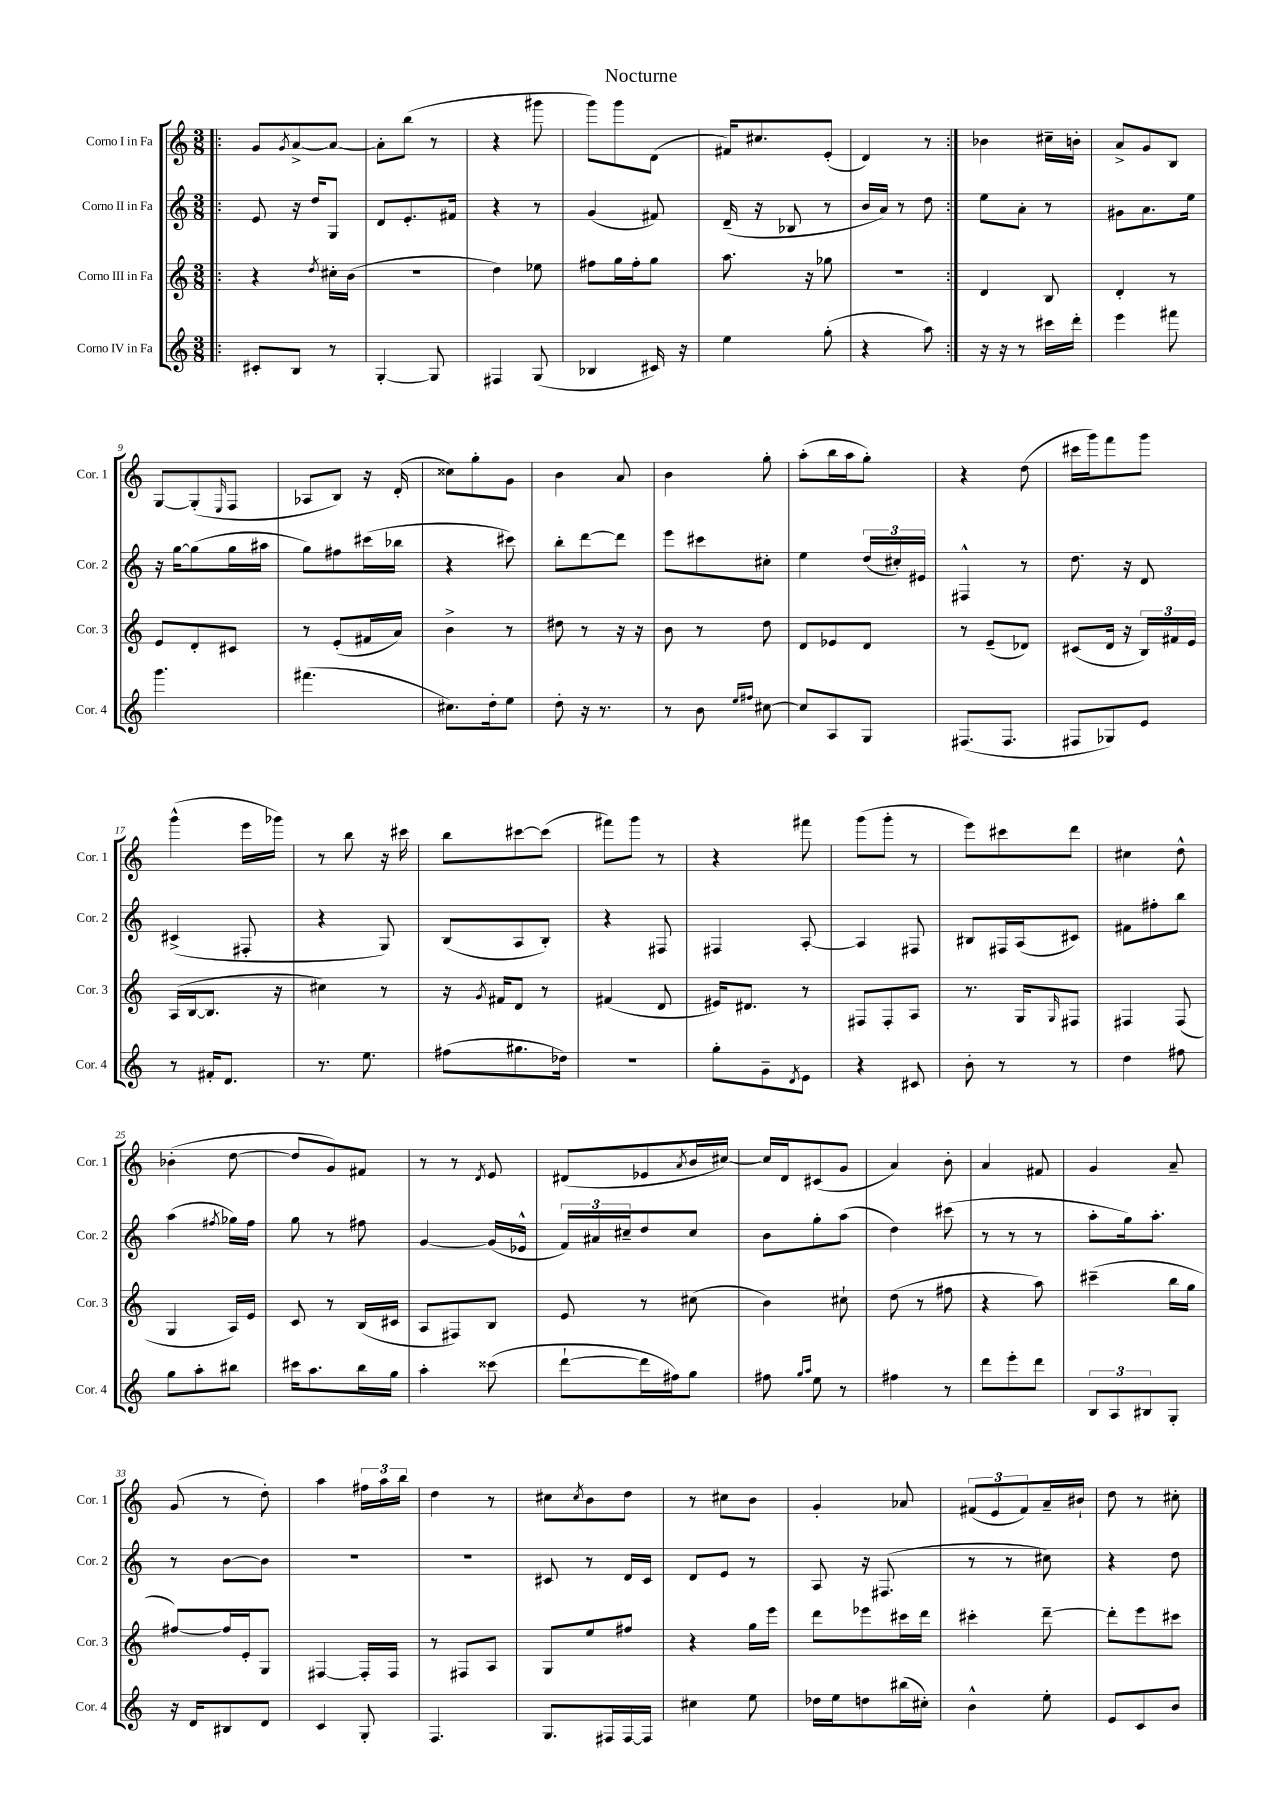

**kern	**kern	**kern	**kern
*staff4	*staff3	*staff2	*staff1
*clefG2	*clefG2	*clefG2	*clefG2
*k[]	*k[]	*k[]	*k[]
*M3/8	*M3/8	*M3/8	*M3/8
=!|:	=!|:	=!|:	=!|:
8c#'	4r	8e	8g
.	.	.	8qg
8B	.	16r	[8a^
.	.	16dd	.
.	8qdd	.	.
8r	16cc#'	8G	8a_
.	(16b	.	.
=	=	=	=
[4G'	4.r	8d	8a']
.	.	8.e'	(8bb
8G]	.	.	8r
.	.	16f#	.
=	=	=	=
4F#	4dd)	4r	4r
(8G	8ee-	8r	8ggg#
=	=	=	=
4B-	8ff#	(4g	8ggg)
.	16gg	.	8ggg
.	16ff#'	.	.
16c#)	8gg	8f#)	(8d
16r	.	.	.
=	=	=	=
4ee	8.aa	(16d~	16f#)
.	.	16r	8.cc#
.	.	8B-	.
.	16r	.	.
(8gg'	8gg-	8r	(8e'
=	=	=	=
4r	4.r	16b	4d)
.	.	16a)	.
.	.	8r	.
8aa)	.	8dd	8r
=:|!	=:|!	=:|!	=:|!
16r	4d	8ee	4b-
16r	.	.	.
8r	.	8a'	.
16ccc#	8B	8r	16cc#~
16ddd'	.	.	16b'
=	=	=	=
4eee	4d'	8g#	8a^
.	.	8.a	8g
8fff#	8r	.	8B
.	.	16ee	.
=	=	=	=
4.ggg	8e	16r	[8G
.	.	[16gg	.
.	8d'	(8gg]	(8G']
.	.	.	16qqE
.	8c#	16gg	8F
.	.	16aa#	.
=	=	=	=
(4.fff#	8r	8gg)	8A-
.	(8e'	8ff#	8B)
.	16f#	(16ccc#	16r
.	16a)	16bb-	(16d'
=	=	=	=
8.cc#)	4b^	4r	8cc##)
.	.	.	8gg'
16dd'	.	.	.
8ee	8r	8ccc#)	8g
=	=	=	=
8dd'	8dd#	8bb'	4b
16r	8r	[8ddd	.
8.r	.	.	.
.	16r	8ddd]	8a
.	16r	.	.
=	=	=	=
8r	8b	8eee	4b
8b	8r	8ccc#	.
16qqee	.	.	.
16qqff#	.	.	.
[8cc#	8dd	8cc#'	8gg'
=	=	=	=
8cc#]	8d	4ee	(8aa'
8A	8e-	.	16bb
.	.	.	16aa
8G	8d	(24dd	8gg')
.	.	24cc#')	.
.	.	24e#	.
=	=	=	=
(8.F#	8r	4F#^^	4r
.	(8e~	.	.
8.F#	.	.	.
.	8d-)	8r	(8dd
=	=	=	=
8F#	(8c#	8.dd	16ccc#
.	.	.	16ggg)
8G-)	16d	.	8fff
.	16r	16r	.
8e	24B)	8d	8ggg
.	24f#	.	.
.	24e	.	.
=	=	=	=
8r	(16A	(4c#^	(4ggg^^
.	[16B	.	.
16f#'	8.B]	.	.
8.d	.	.	.
.	.	8F#'	16eee
.	16r	.	16ggg-)
=	=	=	=
8.r	4cc#)	4r	8r
.	.	.	8bb
8.ee	.	.	.
.	8r	8G)	16r
.	.	.	16ccc#
=	=	=	=
(8ff#	16r	(8B	8bb
.	8qg	.	.
.	16f#	.	.
8.gg#	8d	8A	[8ccc#
.	8r	8B')	(8ccc#]
16dd-)	.	.	.
=	=	=	=
4.r	(4f#	4r	8fff#)
.	.	.	8ggg
.	8d	8F#	8r
=	=	=	=
8gg'	16e#)	4F#	4r
.	8.d#	.	.
8g~	.	.	.
8qd	.	.	.
8e	8r	[8A'	8fff#
=	=	=	=
4r	8F#	4A]	(8ggg
.	8F#'	.	8ggg'
8c#	8A	8F#	8r
=	=	=	=
8b'	8.r	8B#	8eee)
8r	.	16F#	8ccc#
.	16G	(16A	.
.	16qqG	.	.
8r	8F#	8c#)	8ddd
=	=	=	=
4dd	4F#	8f#	4cc#
.	.	8ff#'	.
8ff#	(8F#	8bb	8dd^^
=	=	=	=
8gg	4G	(4aa	(4b-'
8aa'	.	.	.
.	.	8qff#	.
8bb#	16A)	16gg-)	[8dd
.	16e	16ff#	.
=	=	=	=
16ccc#	8c	8gg	8dd]
8.aa	.	.	.
.	8r	8r	8g)
16bb	(16B	8ff#	8f#
16gg	16c#	.	.
=	=	=	=
4aa'	8A	[4g	8r
.	8F#)	.	8r
.	.	.	8qd
(8ccc##	8B	(16g]	8e
.	.	16e-^^	.
=	=	=	=
[8ddd`	8e	24f)	(8d#
.	.	24a#	.
.	.	24cc#~	.
16ddd]	8r	8dd	8e-
16ff#)	.	.	.
.	.	.	8qa
8gg	(8cc#	8cc#	16b
.	.	.	[16cc#)
=	=	=	=
8ff#	4b)	8b	16cc#]
.	.	.	16d
16qqgg	.	.	.
16qqaa	.	.	.
8ee	.	8gg'	(8c#
8r	8cc#`	(8aa	8g
=	=	=	=
4ff#	(8dd	4dd)	4a)
.	8r	.	.
8r	8ff#	(8ccc#	8b'
=	=	=	=
8ddd	4r	8r	4a
8eee'	.	8r	.
8ddd	8aa)	8r	8f#
=	=	=	=
12B	(4ccc#~	8aa'	4g
12A	.	.	.
.	.	16gg)	.
12B#	.	.	.
.	.	8.aa'	.
8G'	16bb	.	8a~
.	16gg	.	.
=	=	=	=
16r	[8ff#)	8r	(8g
16d	.	.	.
8B#	16ff#]	[8b	8r
.	16e'	.	.
8d	8G	8b]	8dd')
=	=	=	=
4c	[4F#	4.r	4aa
8G'	16F#']	.	24ff#
.	.	.	24aa
.	16F#	.	.
.	.	.	24bb
=	=	=	=
4.F	8r	4.r	4dd
.	8F#	.	.
.	8A	.	8r
=	=	=	=
8.G	8G	8c#	8cc#
.	.	.	8qcc#
.	8ee	8r	8b
16F#	.	.	.
[16F#	8ff#	16d	8dd
16F#]	.	16c#	.
=	=	=	=
4cc#	4r	8d	8r
.	.	8e	8cc#
8ee	16gg	8r	8b
.	16eee	.	.
=	=	=	=
16dd-	8ddd	8A	4g'
16ee	.	.	.
8dd	8eee-	16r	.
.	.	(8.F#	.
(16bb#	16ccc#	.	8a-
16cc#')	16ddd	.	.
=	=	=	=
4b^^	4ccc#'	8r	(12f#
.	.	.	12e
.	.	8r	.
.	.	.	12f#)
8ee'	[8ddd~	8cc#)	16a~
.	.	.	16b#`
=	=	=	=
8e	8ddd']	4r	8dd
8c	8eee	.	8r
8b	8ccc#	8dd	8cc#'
==	==	==	==
*-	*-	*-	*-
